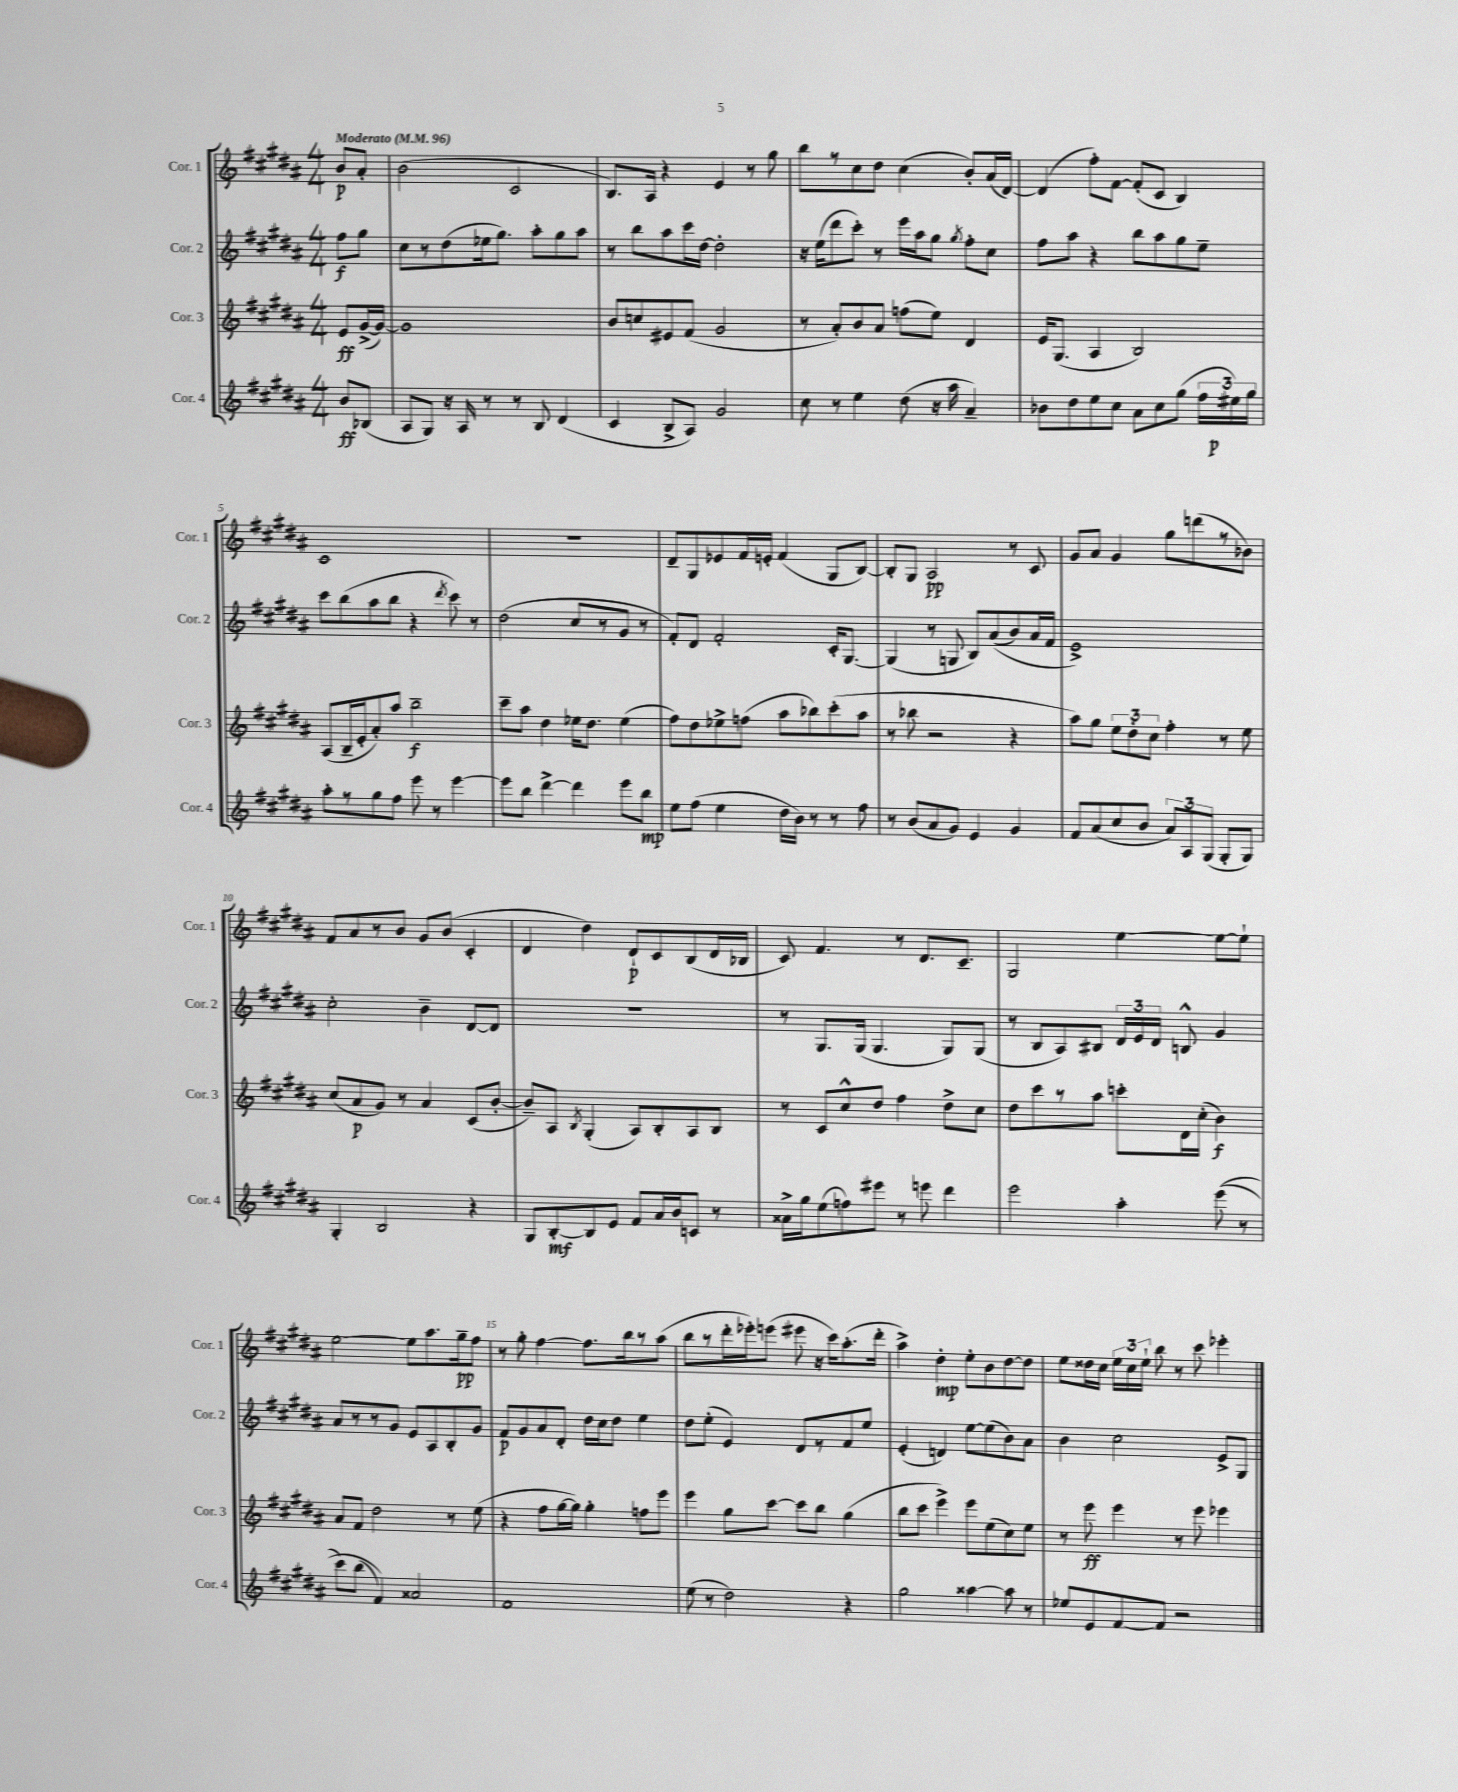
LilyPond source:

<<
\new StaffGroup <<
\new Staff = "s0" \with { instrumentName = "Cor. 1" shortInstrumentName = "Cor. 1" } {
    \clef treble \key b \major \numericTimeSignature \time 4/4 \partial 4 \tempo "Moderato" 4 = 96
    \autoBeamOff b'8[\p ais'8]-. |
    b'2( cis'2 |
    b8.[) ais16] r4 e'4 r8 gis''8 |
    b''8[ r8 cis''8 dis''8] cis''4( b'8[-.) ais'16( dis'16]~) |
    dis'4( fis''8[-.) fis'8]~ fis'8[-.( cis'8] b4) |
    cis'1 |
    R1 |
    dis'8[-- gis8 ees'8 fis'16 e'16]-. fis'4( gis8[ b8]~) |
    b8[-. gis8] ais2\pp r8 cis'8 |
    gis'8[ ais'8] gis'4 gis''8[ d'''8( r8 bes'8]) |
    fis'8[ ais'8 r8 b'8] gis'8[ b'8]( cis'4-. |
    dis'4 dis''4) dis'8[-!\p cis'8 b8( dis'16 bes16] |
    cis'8) fis'4. r8 dis'8.[ cis'8.]-- |
    gis2 e''4~ e''8[~ e''8]-! |
    e''2~ e''8[ ais''8. gis''16--\pp fis''8] |
    r8 gis''8-. fis''4~ fis''8.[ b''16 r8 ais''8]( |
    b''8[ r8 dis'''16-. ees'''16-.) e'''8]( eis'''8 r16 cis'''16[) ais''8.-.( dis'''16]-. |
    ais''4->) dis''4-.\mp e''8[-. b'8 dis''8~ dis''8] |
    e''8[ disis''16 cis''16] \tuplet 3/2 { e''16[ cis''16 e''16]-! } b''8 r8 cis'''8 ees'''4-. \bar "|." |
}
\new Staff = "s1" \with { instrumentName = "Cor. 2" shortInstrumentName = "Cor. 2" } {
    \clef treble \key b \major \numericTimeSignature \time 4/4 \partial 4
    \autoBeamOff fis''8[\f gis''8] |
    cis''8[ r8 dis''8( ees''16 gis''8.]) ais''8[-. gis''8 ais''8] |
    r8 b''8[ ais''8 cis'''16 dis''16]~ dis''2-. |
    r16 e''16[( dis'''8 cis'''8]-.) r8 e'''16[ ais''16 gis''8] \acciaccatura { gis''8 } fis''8[-. cis''8] |
    fis''8[ ais''8] r4 b''8[ ais''8 gis''8 e''8]-- |
    cis'''8[ b''8( ais''8 b''8] r4 \acciaccatura { dis'''8 } cis'''8) r8 |
    dis''2( cis''8[ r8 gis'8] r8 |
    fis'8[-.) dis'8] fis'2-. cis'16[-. gis8.]~ |
    gis4( r8 g8 b8[) ais'8(\( b'8) ais'16 fis'16] |
    e'1->\) |
    cis''2-. b'4-- dis'8[~ dis'8] |
    r1 |
    r8 gis8.[ gis16]( gis4. gis8[) gis8]( |
    r8 b8[ ais8) bis8] \tuplet 3/2 { dis'16[ e'16 dis'16] } b8-^ gis'4 |
    ais'8[ r8 r8 gis'8] e'8[ ais8 b8-. gis'8] |
    fis'8[\p gis'8 ais'8 dis'8]-. dis''16[ cis''16 dis''8] e''4 |
    dis''8[ e''8]-.( e'4) dis'8[ r8 fis'8 e''8] |
    e'4-.( d'4) e''8[~ e''8( b'8) ais'8] |
    b'4 cis''2 e'8[-> gis8] \bar "|." |
}
\new Staff = "s2" \with { instrumentName = "Cor. 3" shortInstrumentName = "Cor. 3" } {
    \clef treble \key b \major \numericTimeSignature \time 4/4 \partial 4
    \autoBeamOff e'8[\ff gis'16~->( gis'16]~) |
    gis'1 |
    b'8[ c''8 eis'8 fis'8]( gis'2 |
    r8 ais'8[-.) b'8 ais'8] f''8[( e''8]) dis'4 |
    e'16[ gis8.]( ais4 b2) |
    ais8[( b16-- e'16-. ais'8-.) ais''8] b''2--\f |
    cis'''8[-- ais''8] dis''4 ees''16[ dis''8.] ees''4( |
    fis''8[) dis''8 ees''8-> f''8]( ais''8[ bes''8) cis'''8-.( ais''8] |
    r8 bes''8 r2 r4 |
    ais''8[) gis''8] \tuplet 3/2 { e''8[ dis''8-. cis''8] } fis''4-. r8 e''8 |
    cis''8[( ais'8\p gis'8]) r8 ais'4 cis'8[( b'8]~-. |
    b'8[--) ais8] \acciaccatura { b8 } gis4-.( ais8[) b8-. ais8 b8] |
    r8 cis'8[ cis''8-^ dis''8] fis''4 dis''8[-> cis''8] |
    dis''8[ cis'''8 r8 ais''8] c'''8[-. dis'16 cis''16]-.( b'4\f) |
    ais'8[ fis'8] dis''2 r8 e''8( |
    r4 fis''8[ gis''16~ gis''16]) gis''4-. f''8[ e'''8] |
    e'''4 gis''8[ cis'''8]~ cis'''8[ b''8] gis''4( |
    b''8[ cis'''8] e'''4->) e'''8[ e''8( cis''8) e''8] |
    r8 e'''8\ff e'''4 r8 e'''8 ees'''4 \bar "|." |
}
\new Staff = "s3" \with { instrumentName = "Cor. 4" shortInstrumentName = "Cor. 4" } {
    \clef treble \key b \major \numericTimeSignature \time 4/4 \partial 4
    \autoBeamOff b'8[\ff bes8]( |
    ais8[ gis8]) r16 ais16 r8 r8 b8 dis'4( |
    cis'4 b8[-> ais8]) gis'2 |
    cis''8 r8 e''4 dis''8( r16 ais''16 ais'4--) |
    bes'8[ dis''8 e''8 cis''8] ais'8[ cis''8 gis''8]( \tuplet 3/2 { fis''16[ eis''16\p) gis''16] } |
    ais''8[-. r8 gis''8 fis''8] e'''8 r8 e'''4~ |
    e'''8[ b''8] dis'''4~-> dis'''4 e'''8[ b''8]\mp |
    e''8[ fis''8]( e''4 dis''16[ b'16]) r8 r8 fis''8 |
    r8 b'8[( ais'8 gis'8]) e'4 gis'4 |
    fis'8[ ais'8( cis''8 b'8] \tuplet 3/2 { ais'8[) ais8 gis8]( } gis8[-. gis8]) |
    gis4-. b2 r4 |
    gis8[ b8~-.\mf b8 e'8] fis'8[ ais'16 b'16 c'8] r8 |
    aisis'16[-> gis''16 e''8( f''8) eis'''8] r8 e'''8 dis'''4 |
    e'''2 ais''4-. e'''8(\( r8 |
    cis'''8[) b''8]( fis'4)\) aisis'2 |
    fis'1 |
    e''8( r8 dis''2) r4 |
    gis''2 aisis''4~ aisis''8 r8 |
    ees''8[ e'8 fis'8~ fis'8] r2 \bar "|." |
}
>>
>>
\layout { \context { \Score \override BarNumber.break-visibility = ##(#f #t #t) barNumberVisibility = #(every-nth-bar-number-visible 5) } }
